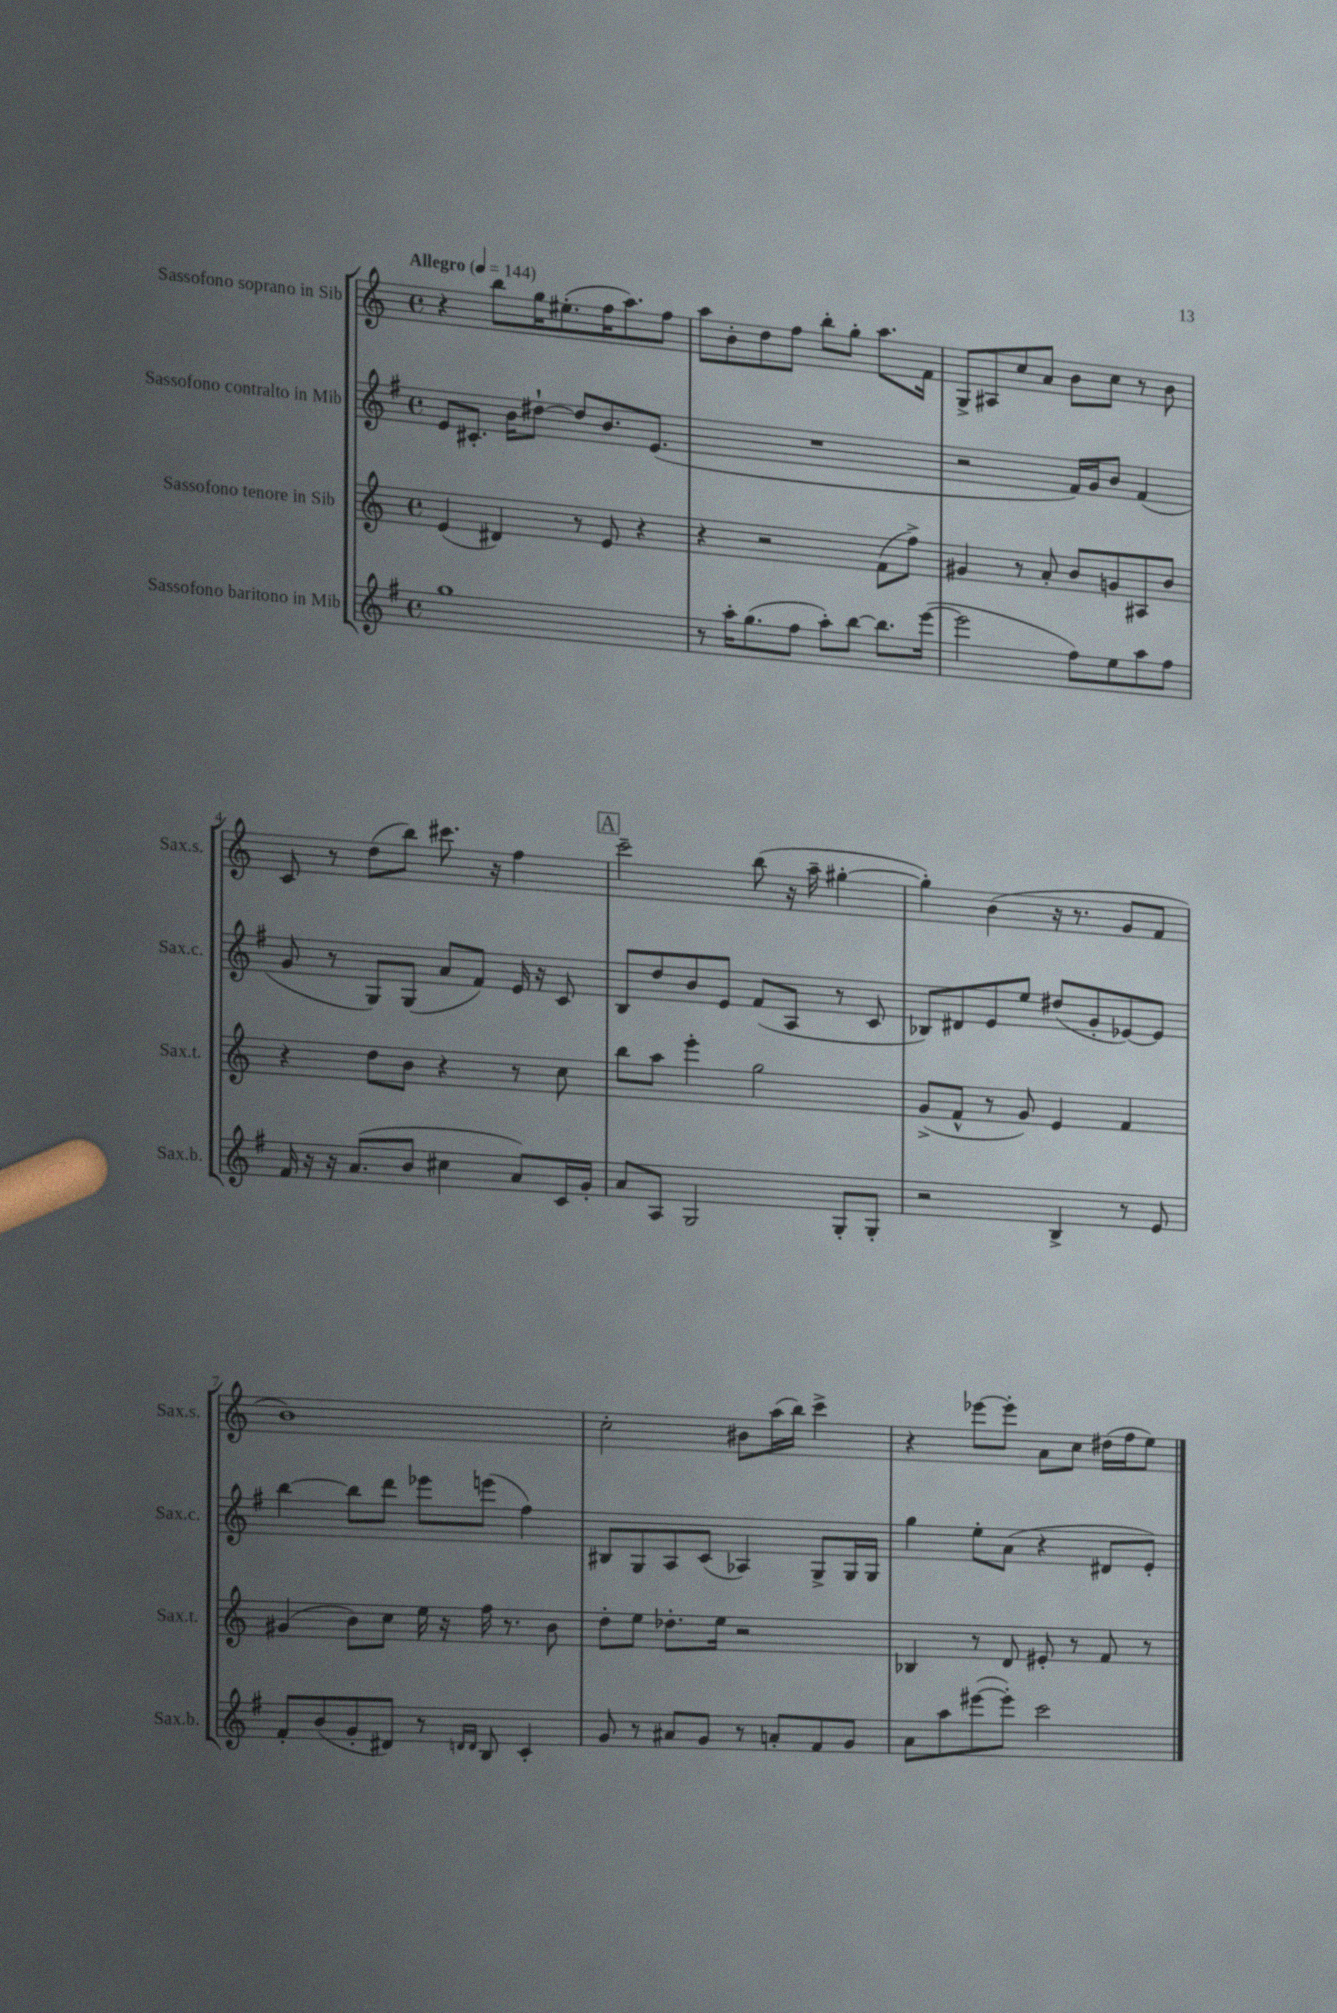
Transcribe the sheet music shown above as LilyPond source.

<<
\new StaffGroup <<
\new Staff = "s0" \with { instrumentName = "Sassofono soprano in Sib" shortInstrumentName = "Sax.s." } {
    \clef treble \key c \major \defaultTimeSignature \time 4/4 \tempo "Allegro" 4 = 144
    r4 b''8 g''16 eis''8.-.( f''16 a''8.) f''8 |
    a''8 b'8-. d''8 f''8 b''8-. g''8-. a''8. f'16 |
    g8-> ais8 c''8 a'8 b'8 c''8 r8 b'8 |
    c'8 r8 d''8( b''8) cis'''8. r16 f''4 |
    \mark \markup { \box "A" } c'''2-- b''8( r16 a''16-- gis''4~-. |
    gis''4-.) b'4( r16 r8. g'8 f'8 |
    b'1) |
    c''2-. bis'8 a''16( b''16) c'''4-> |
    r4 ees'''8~ ees'''8-. a'8 c''8 dis''16( f''16 e''8) \bar "|." |
}
\new Staff = "s1" \with { instrumentName = "Sassofono contralto in Mib" shortInstrumentName = "Sax.c." } {
    \clef treble \key g \major \defaultTimeSignature \time 4/4
    e'8 cis'8.-. b'16 dis''8~-! dis''8 b'8. e'8.( |
    R1 |
    r2 fis'16) g'16 b'8 fis'4( |
    g'8 r8 g8) g8( a'8 fis'8) e'16 r16 c'8 |
    \mark \markup { \box "A" } b8 d''8 b'8 e'8 fis'8( a8 r8 c'8 |
    bes8) dis'8 e'8 e''8 dis''8( g'8-. ees'8~) ees'8 |
    b''4~ b''8 d'''8 ees'''8 e'''8( fis''4) |
    bis8 g8 a8 c'8( aes4) g8-> g16 g16 |
    g''4 e''8-. a'8( r4 dis'8 e'8-.) \bar "|." |
}
\new Staff = "s2" \with { instrumentName = "Sassofono tenore in Sib" shortInstrumentName = "Sax.t." } {
    \clef treble \key c \major \defaultTimeSignature \time 4/4
    e'4( dis'4) r8 e'8 r4 |
    r4 r2 f'8( f''8->) |
    gis'4 r8 a'8-. b'8 g'8 ais8 b'8 |
    r4 d''8 b'8 r4 r8 c''8 |
    \mark \markup { \box "A" } b''8 a''8 e'''4-. g''2 |
    g'8->( f'8-^ r8 g'8) e'4 f'4 |
    gis'4( b'8) c''8 e''16 r16 f''16 r8. b'8 |
    d''8-. e''8 des''8.-. e''16 r2 |
    bes4 r8 d'8 eis'8-. r8 f'8 r8 \bar "|." |
}
\new Staff = "s3" \with { instrumentName = "Sassofono baritono in Mib" shortInstrumentName = "Sax.b." } {
    \clef treble \key g \major \defaultTimeSignature \time 4/4
    g''1 |
    r8 a''16-. g''8.( fis''8 a''8-.) b''8~ b''8. e'''16~( |
    e'''2 fis''8) e''8 a''8 fis''8 |
    fis'16 r16 r16 a'8.( b'8 cis''4 a'8) c'16 g'16-. |
    \mark \markup { \box "A" } a'8 a8 g2 g8-. g8-. |
    r2 b4-> r8 e'8 |
    fis'8-. b'8( g'8-. dis'8) r8 \grace { d'16 d'16 } b8 c'4-. |
    g'8 r8 ais'8 g'8 r8 a'8-. fis'8 g'8 |
    a'8 a''8 eis'''8~( eis'''8-.) c'''2 \bar "|." |
}
>>
>>
